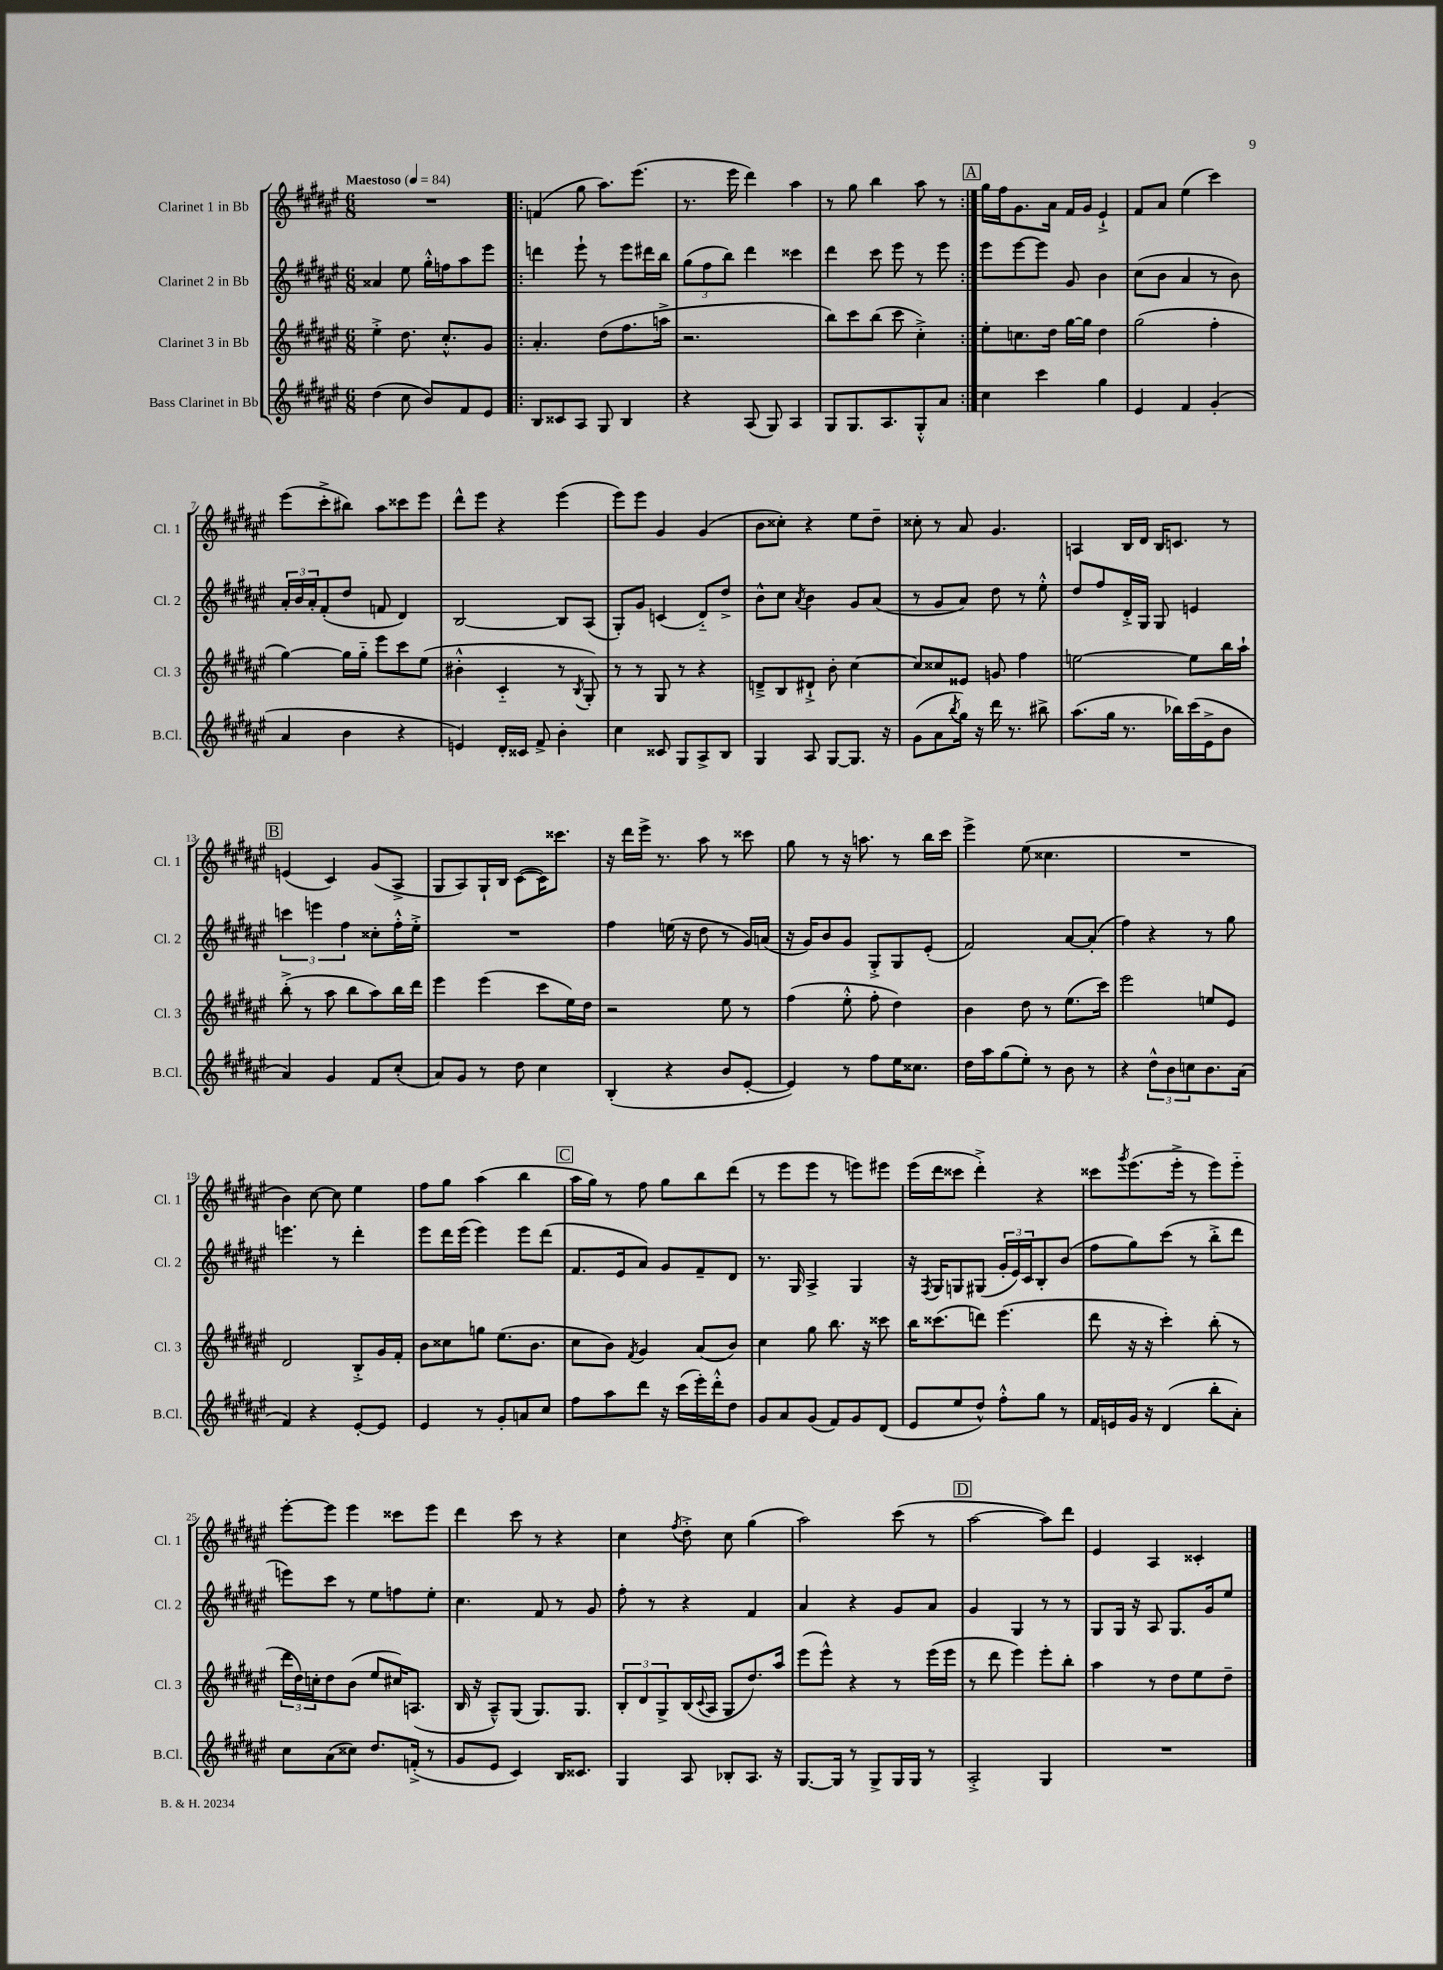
<<
\new StaffGroup <<
\new Staff = "s0" \with { instrumentName = "Clarinet 1 in Bb" shortInstrumentName = "Cl. 1" } {
    \clef treble \key fis \major \numericTimeSignature \time 6/8 \tempo "Maestoso" 4 = 84
    R2. |
    \repeat volta 2 { f'4( gis''8 ais''8.) eis'''8.( |
    r8. eis'''16 dis'''4) ais''4 |
    r8 gis''8 b''4 ais''8 r8 | }
    \mark \markup { \box "A" } gis''16 fis''16 gis'8. ais'16 fis'16 gis'16 eis'4-!-> |
    fis'8 ais'8 eis''4( cis'''4) |
    eis'''8( cis'''8-.-> bis''8) ais''8 cisis'''8 eis'''8 |
    dis'''8-^ eis'''8 r4 eis'''4( |
    eis'''8) eis'''8 gis'4 gis'4( |
    b'8 cisis''8-.) r4 eis''8 dis''8-- |
    cisis''8-. r8 ais'8 gis'4. |
    a4 b16 dis'16 b16 c'8. r8 |
    \mark \markup { \box "B" } e'4( cis'4) gis'8( ais8-> |
    gis8 ais8) gis16-! b16 cis'8~( cis'16) cisis'''8. |
    r16 dis'''16 eis'''16-> r8. ais''8 r8 cisis'''8 |
    gis''8 r8 r16 a''8. r8 b''16 cis'''16 |
    eis'''4-> eis''8( cisis''4. |
    R2. |
    b'4) cis''8~ cis''8 eis''4 |
    fis''8 gis''8 ais''4( b''4 |
    \mark \markup { \box "C" } ais''16 gis''16) r8 fis''8 gis''8 b''8 dis'''8( |
    r8 eis'''8 eis'''8 r8 e'''8) eis'''8 |
    eis'''16( dis'''16 cisis'''8 dis'''4-.->) r4 |
    cisis'''8 \acciaccatura { gis'''8 } eis'''8.( eis'''16-.-> r8 eis'''8) eis'''8-_ |
    eis'''8~-. eis'''8 eis'''4 cisis'''8 eis'''8 |
    dis'''4 cis'''8 r8 r4 |
    cis''4 \acciaccatura { fis''8 } dis''8-.-> cis''8 gis''4( |
    ais''2) cis'''8( r8 |
    \mark \markup { \box "D" } ais''2~ ais''8) dis'''8 |
    eis'4 ais4 cisis'4-. \bar "|." |
}
\new Staff = "s1" \with { instrumentName = "Clarinet 2 in Bb" shortInstrumentName = "Cl. 2" } {
    \clef treble \key fis \major \numericTimeSignature \time 6/8
    aisis'4 eis''8 gis''16-.-^ f''16 ais''8 eis'''8 |
    \repeat volta 2 { d'''4 eis'''8-! r8 eis'''8 dis'''16 b''16 |
    \tuplet 3/2 { gis''8( fis''8 b''8) } dis'''4 cisis'''4 |
    dis'''4 cis'''8 eis'''8 r8 eis'''8 | }
    \mark \markup { \box "A" } eis'''8 eis'''8~ eis'''8 gis'8 b'4 |
    cis''8( b'8 ais'4 r8 b'8) |
    \tuplet 3/2 { ais'16-. b'16 ais'16-. } fis'8-.( dis''8 f'8 dis'4) |
    b2~ b8 ais8( |
    gis8-.) gis'8 c'4( dis'8-_) dis''8-> |
    b'8-^ cis''8 \acciaccatura { ais'8 } b'4 gis'8 ais'8( |
    r8 gis'8 ais'8) dis''8 r8 eis''8-.-^ |
    dis''8 fis''8 dis'16-.-> gis16 gis8 e'4 |
    \mark \markup { \box "B" } \tuplet 3/2 { c'''4 e'''4 fis''4 } cisis''8-. fis''16-.-^ eis''16-.-> |
    R2. |
    fis''4 e''16( r16 dis''8 r8 gis'16) a'16( |
    r16 gis'16) b'8 gis'8 gis8-.-> gis8 eis'8-.( |
    fis'2) ais'8~ ais'8-.( |
    fis''4) r4 r8 gis''8 |
    e'''4. r8 dis'''4-. |
    eis'''8 dis'''16 eis'''16( eis'''4) eis'''8 dis'''8( |
    \mark \markup { \box "C" } fis'8. eis'16 ais'8) gis'8 fis'8-- dis'8 |
    r8. gis16 ais4-> gis4 |
    r16 \acciaccatura { fis8 } gis16 g8 gis8( \tuplet 3/2 { gis'16-. eis'16) cis'16 } b8-. b'8( |
    fis''8 gis''8) cis'''8( r8 b''8-.-> dis'''8 |
    e'''8) cis'''8 r8 eis''8 f''8 eis''8-. |
    cis''4. fis'8 r8 gis'8 |
    fis''8-. r8 r4 fis'4 |
    ais'4 r4 gis'8 ais'8 |
    \mark \markup { \box "D" } gis'4 gis4 r8 r8 |
    gis8 gis16 r16 ais8 gis8. gis'16 eis''8 \bar "|." |
}
\new Staff = "s2" \with { instrumentName = "Clarinet 3 in Bb" shortInstrumentName = "Cl. 3" } {
    \clef treble \key fis \major \numericTimeSignature \time 6/8
    eis''4-.-> dis''8. cis''8.-.-^ gis'8 |
    \repeat volta 2 { ais'4.-. dis''8( fis''8. a''16-> |
    r2. |
    b''8) cis'''8 b''8( cis'''8 cis''4-.->) | }
    \mark \markup { \box "A" } eis''8-. c''8. dis''16 gis''16~ gis''16 dis''4 |
    gis''2( fis''4-. |
    gis''4~) gis''16 gis''16-_ eis'''8 cis'''8 eis''8( |
    bis'4-.-^ cis'4-_ r8 \acciaccatura { b8 } gis8-.) |
    r8 r8 gis8 r8 r4 |
    d'8---> b8 dis'8-!-> b'8-. cis''4~ |
    cis''8 cisis''8 eisis'8 g'8 fis''4 |
    e''2~ e''8 b''16 ais''16-! |
    \mark \markup { \box "B" } b''8-.->( r8 ais''8 b''8 ais''8) b''16 dis'''16 |
    eis'''4 eis'''4( cis'''8 eis''16) dis''16 |
    r2 eis''8 r8 |
    fis''4( eis''8-.-^ fis''8-. dis''4) |
    b'4 dis''8 r8 eis''8.( cis'''16) |
    eis'''2 e''8 eis'8 |
    dis'2 b8-.-> gis'16 fis'16-. |
    b'8 cisis''8 g''8 eis''8.( b'8. |
    \mark \markup { \box "C" } cis''8 b'8) \acciaccatura { fis'8 } gis'4 ais'8( b'8) |
    cis''4 gis''8 b''8. r16 cisis'''8 |
    b''16 cisis'''8.( d'''8) eis'''4.( |
    dis'''8 r16 r16 cis'''4-.) b''8-.( r8 |
    \tuplet 3/2 { dis'''16 dis''16) c''16-. } dis''8 b'8( eis''8 cis''16) a8.( |
    b16 r16 ais8---^) gis8( gis8.) gis8. |
    \tuplet 3/2 { b8-. dis'8 gis8-> } b16( \appoggiatura { cis'8 } ais16 gis8 dis''8.) ais''16 |
    eis'''8( eis'''8-^) r4 r8 eis'''16( eis'''16 |
    \mark \markup { \box "D" } r8 dis'''8 eis'''4) eis'''8-. b''8-. |
    ais''4 r8 dis''8 eis''8 dis''8-- \bar "|." |
}
\new Staff = "s3" \with { instrumentName = "Bass Clarinet in Bb" shortInstrumentName = "B.Cl." } {
    \clef treble \key fis \major \numericTimeSignature \time 6/8
    dis''4( cis''8 b'8) fis'8 eis'8 |
    \repeat volta 2 { b8 cisis'8 ais8 gis8 b4 |
    r4 ais8( gis8) ais4 |
    gis8 gis8. ais8. gis8-.-^ ais'8 | }
    \mark \markup { \box "A" } cis''4 cis'''4 gis''4 |
    eis'4 fis'4 gis'4-.( |
    ais'4 b'4 r4 |
    e'4) dis'16-. cisis'16 fis'8-> b'4-. |
    cis''4 cisis'8 gis8 ais8-> b8 |
    gis4 ais8 gis8~ gis8. r16 |
    gis'8( ais'8 \acciaccatura { b''8 } gis''16) r16 dis'''16 r8. bis''8-> |
    ais''8.( gis''16 r8. bes''16) cis'''16( eis'16-> b'8 |
    \mark \markup { \box "B" } ais'4) gis'4 fis'8 cis''8-.( |
    ais'8) gis'8 r8 dis''8 cis''4 |
    b4-.( r4 b'8 eis'8~-. |
    eis'4) r8 fis''8 eis''16 cisis''8. |
    dis''16 ais''16 gis''8( eis''8-.) r8 b'8 r8 |
    r4 \tuplet 3/2 { dis''8-^ b'8 c''8 } b'8. ais'16( |
    fis'4) r4 eis'8~-. eis'8 |
    eis'4 r8 gis'8-. a'8 cis''8 |
    \mark \markup { \box "C" } fis''8 ais''8 dis'''8 r16 cis'''16( eis'''16-.) dis'''16-.-^ dis''8 |
    gis'8 ais'8 gis'8( fis'8) gis'8 dis'8( |
    eis'8 eis''8 dis''8-^) fis''8-.-^ gis''8 r8 |
    fis'16 e'16 gis'16 r16 dis'4( b''8-. ais'8-.) |
    cis''8 ais'8( cisis''8) dis''8. f'16-.->( r8 |
    gis'8 eis'8 cis'4) b16 cisis'8. |
    gis4 ais8 bes8-. ais8. r16 |
    gis8.~ gis16 r8 gis8-> gis16 gis16 r8 |
    \mark \markup { \box "D" } ais2-.-> gis4 |
    R2. \bar "|." |
}
>>
>>
